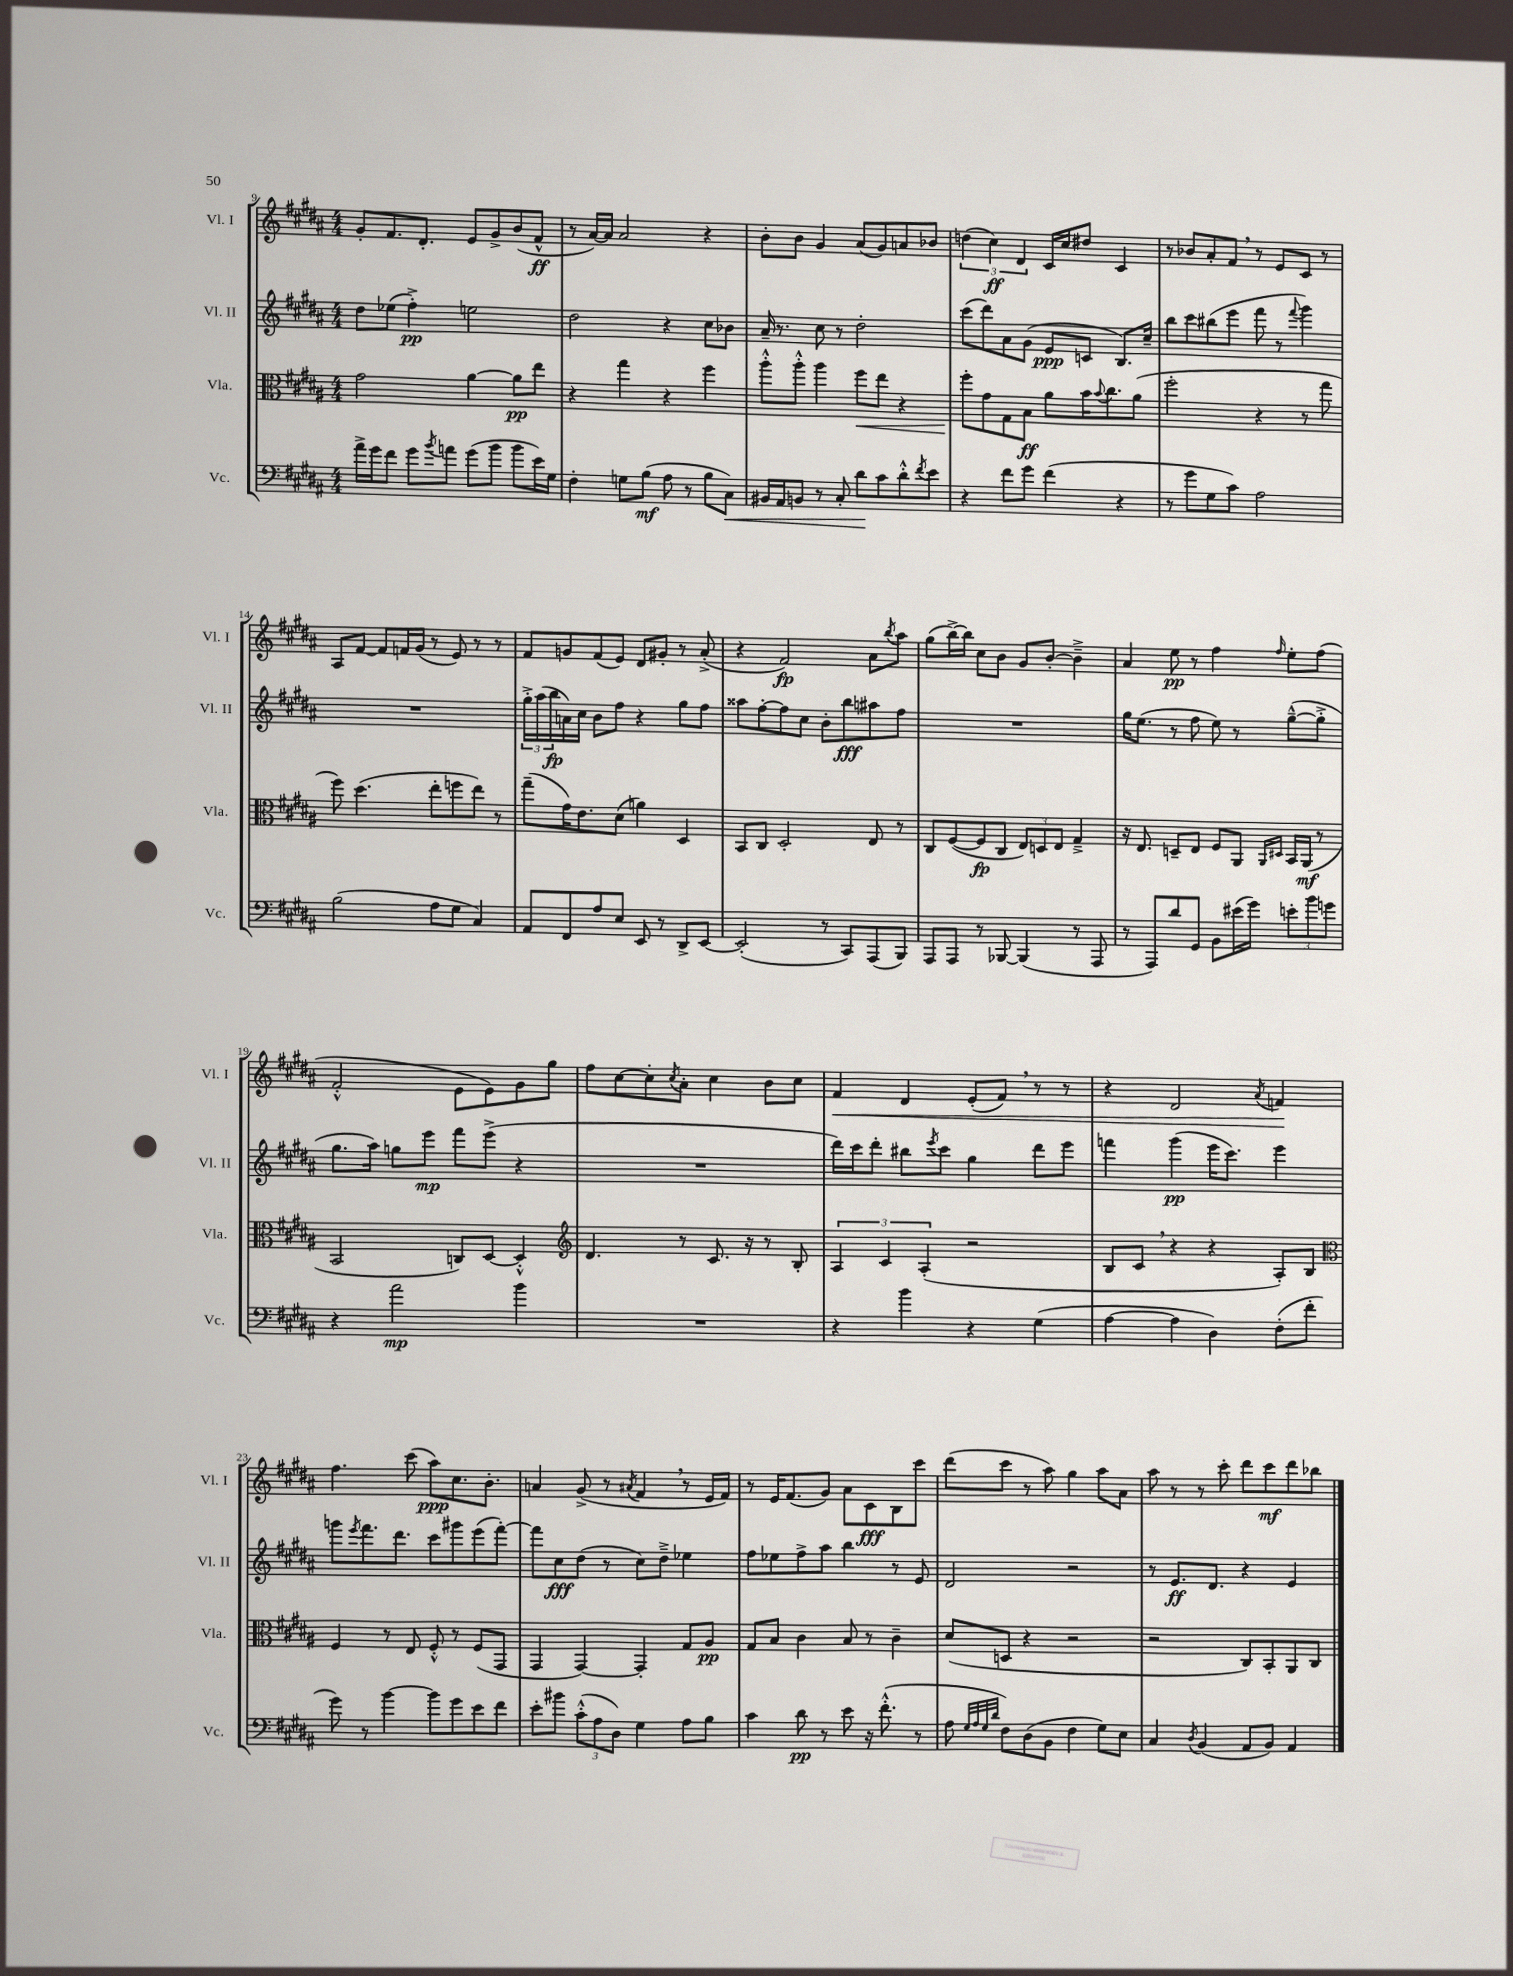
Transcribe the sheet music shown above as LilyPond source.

<<
\new StaffGroup <<
\new Staff = "s0" \with { instrumentName = "Vl. I" shortInstrumentName = "Vl. I" } {
    \clef treble \key b \major \numericTimeSignature \time 4/4
    gis'8-. fis'8. dis'8.-. e'8 gis'8-> b'8( fis'8-^\ff |
    r8 ais'16~) ais'16 ais'2 r4 |
    b'8-. b'8 gis'4 ais'8( gis'8) a'8 bes'8 |
    \tuplet 3/2 { d''4( cis''4\ff) dis'4 } cis'16 cis''16 dis''8 cis'4 |
    r8 bes'8 ais'8-. fis'8 \breathe r8 e'8 cis'8 r8 |
    ais8 fis'8~ fis'8 f'16 gis'16( r8 e'8) r8 r8 |
    fis'8 g'8 fis'8( e'8) dis'8 gis'8-. r8 ais'8-.->( |
    r4 fis'2\fp) ais'8 \acciaccatura { b''8 } ais''8 |
    gis''8( b''16~->) b''16 cis''8 b'8 gis'8 b'8~-. b'4---> |
    ais'4 e''8\pp r8 fis''4 \grace { fis''16 } e''8-. fis''8( |
    fis'2-.-^ e'8 e'8) gis'8 gis''8 |
    fis''8 cis''8~ cis''8-. \acciaccatura { cis''8 } ais'8-. cis''4 b'8 cis''8 |
    fis'4\< dis'4 e'8-.( fis'8) \breathe r8 r8 |
    r4 dis'2 \acciaccatura { ais'8 } f'4\! |
    fis''4. cis'''8( ais''8\ppp) cis''8. b'8.-. |
    a'4 gis'8->( r8 \acciaccatura { ais'8 } fis'4 \breathe r8 e'16 fis'16) |
    r8 e'16 fis'8.( gis'8) ais'8 cis'8\fff b8 cis'''8 |
    dis'''8( cis'''8 r8 ais''8) gis''4 ais''8 ais'8 |
    ais''8 r8 r8 cis'''8-. dis'''8 cis'''8\mf dis'''8 bes''8 \bar "|." |
}
\new Staff = "s1" \with { instrumentName = "Vl. II" shortInstrumentName = "Vl. II" } {
    \clef treble \key b \major \numericTimeSignature \time 4/4
    dis''8 ees''8( fis''4-.->\pp) e''2 |
    dis''2 r4 cis''8 bes'8 |
    ais'16-- r8. cis''8 r8 dis''2-. |
    cis'''8( dis'''8) ais'8 gis'8( e'8\ppp c'8 b8.) cis''16-- |
    b''8 cis'''8 bis''8( e'''8 fis'''8 r8 \appoggiatura { fis'''8 } gis'''4) |
    R1 |
    \tuplet 3/2 { gis''16-.-> ais''16( b''16\fp } a'16) cis''16 b'8 fis''8 r4 gis''8 fis''8 |
    aisis''8 fis''8~-. fis''8 cis''8 b'8-. b''8\fff ais''8 fis''8 |
    R1 |
    gis''16 e''8.( r8 fis''8 e''8) r8 gis''8~---^( gis''8-.-> |
    gis''8. ais''16) g''8 e'''8\mp fis'''8 e'''8->( r4 |
    R1 |
    dis'''16) cis'''16 dis'''8-. bis''8 \acciaccatura { e'''8 } cis'''8 gis''4 dis'''8 e'''8 |
    f'''4 gis'''4\pp( e'''16 cis'''8.) e'''4 |
    g'''8 \acciaccatura { e'''8 } fis'''8. dis'''8. cis'''8 gis'''8 e'''8( fis'''8~-.) |
    fis'''8 cis''8\fff dis''8( r8 cis''8) dis''8---> ees''4 |
    fis''8 ees''8 fis''8-> ais''8 b''4 r8 e'8 |
    dis'2 r2 |
    r8 e'8.\ff dis'8. r4 e'4 \bar "|." |
}
\new Staff = "s2" \with { instrumentName = "Vla." shortInstrumentName = "Vla." } {
    \clef alto \key b \major \numericTimeSignature \time 4/4
    gis'2 ais'4~ ais'8\pp e''8 |
    r4 gis''4 r4 fis''4 |
    ais''8-.-^ ais''8-.-^ ais''4 fis''8\< e''8 r4 |
    fis''8-.\! gis'8 gis8 b8\ff ais'8 b'16 \appoggiatura { b'8 } cis''8. ais'8( |
    fis''2-. r4 r8 gis''8 |
    fis''8) dis''4.( e''8-. f''8 e''8) r8 |
    gis''8--( gis'16) e'8. dis'8( a'4) dis4 |
    b,8 cis8 dis2-. e8 r8 |
    cis8 fis8~( fis8\fp cis8 \tuplet 3/2 { e8) d8 e8 } gis4---> |
    r16 e8. d8-- e8 fis8 ais,8 \grace { ais,16 dis16 } b,16 ais,16\mf( r8 |
    b,2 c8) dis8~ dis4-.-^ |
    \clef treble dis'4. r8 cis'8. r16 r8 b8-. |
    \tuplet 3/2 { ais4 cis'4 ais4-.( } r2 |
    b8 cis'8 \breathe r4 r4 ais8-.) b8 |
    \clef alto fis4 r8 e8 fis8-.-^ r8 fis8( gis,8 |
    gis,4 gis,4~) gis,4-. gis8 ais8\pp |
    gis8 b8 cis'4 b8 r8 cis'4-- |
    dis'8( d8 r4 r2 |
    r2 cis8) b,8-. ais,8 cis8 \bar "|." |
}
\new Staff = "s3" \with { instrumentName = "Vc." shortInstrumentName = "Vc." } {
    \clef bass \key b \major \numericTimeSignature \time 4/4
    ais'16-> gis'16 fis'8 gis'8 \acciaccatura { b'8 } a'8 gis'8( b'8 b'8 e'16) gis16 |
    fis4-. g8 b8\mf( ais8 r8 b8 cis8\<) |
    bis,16 ais,16 b,8 r8 cis8-. dis'8\! cis'8 dis'8-.-^ \acciaccatura { fis'8 } e'8 |
    r4 fis'8 gis'8 fis'4( r4 |
    r8 gis'8 gis8 cis'8) ais2 |
    b2( ais8 gis8 cis4) |
    ais,8 fis,8 ais8 e8 e,8 r8 dis,8-> e,8~ |
    e,2-.( r8 cis,8) ais,,8( b,,8) |
    ais,,8 ais,,8 r8 bes,,8~ bes,,4( r8 ais,,8 |
    r8 ais,,8) dis'8 gis,8 b,8 eis'16( gis'16) \tuplet 3/2 { e'8-. b'8 g'8 } |
    r4 ais'2\mp b'4 |
    R1 |
    r4 b'4 r4 gis4( |
    ais4~ ais4 dis4) fis8-.( fis'8-. |
    gis'8) r8 b'4~ b'8 gis'8 e'8 fis'8 |
    e'8-. bis'8 \tuplet 3/2 { cis'8-.-^( ais8 dis8) } gis4 ais8 b8 |
    cis'4 dis'8\pp r8 e'8 r16 fis'8.-.-^( r8 |
    ais8 \grace { gis32 ais32 gis32 dis'32 } fis8) dis8( b,8 fis4 gis8) e8 |
    cis4 \acciaccatura { dis8 } b,4( ais,8 b,8) ais,4 \bar "|." |
}
>>
>>
\layout { \context { \Score currentBarNumber = #9 } }
